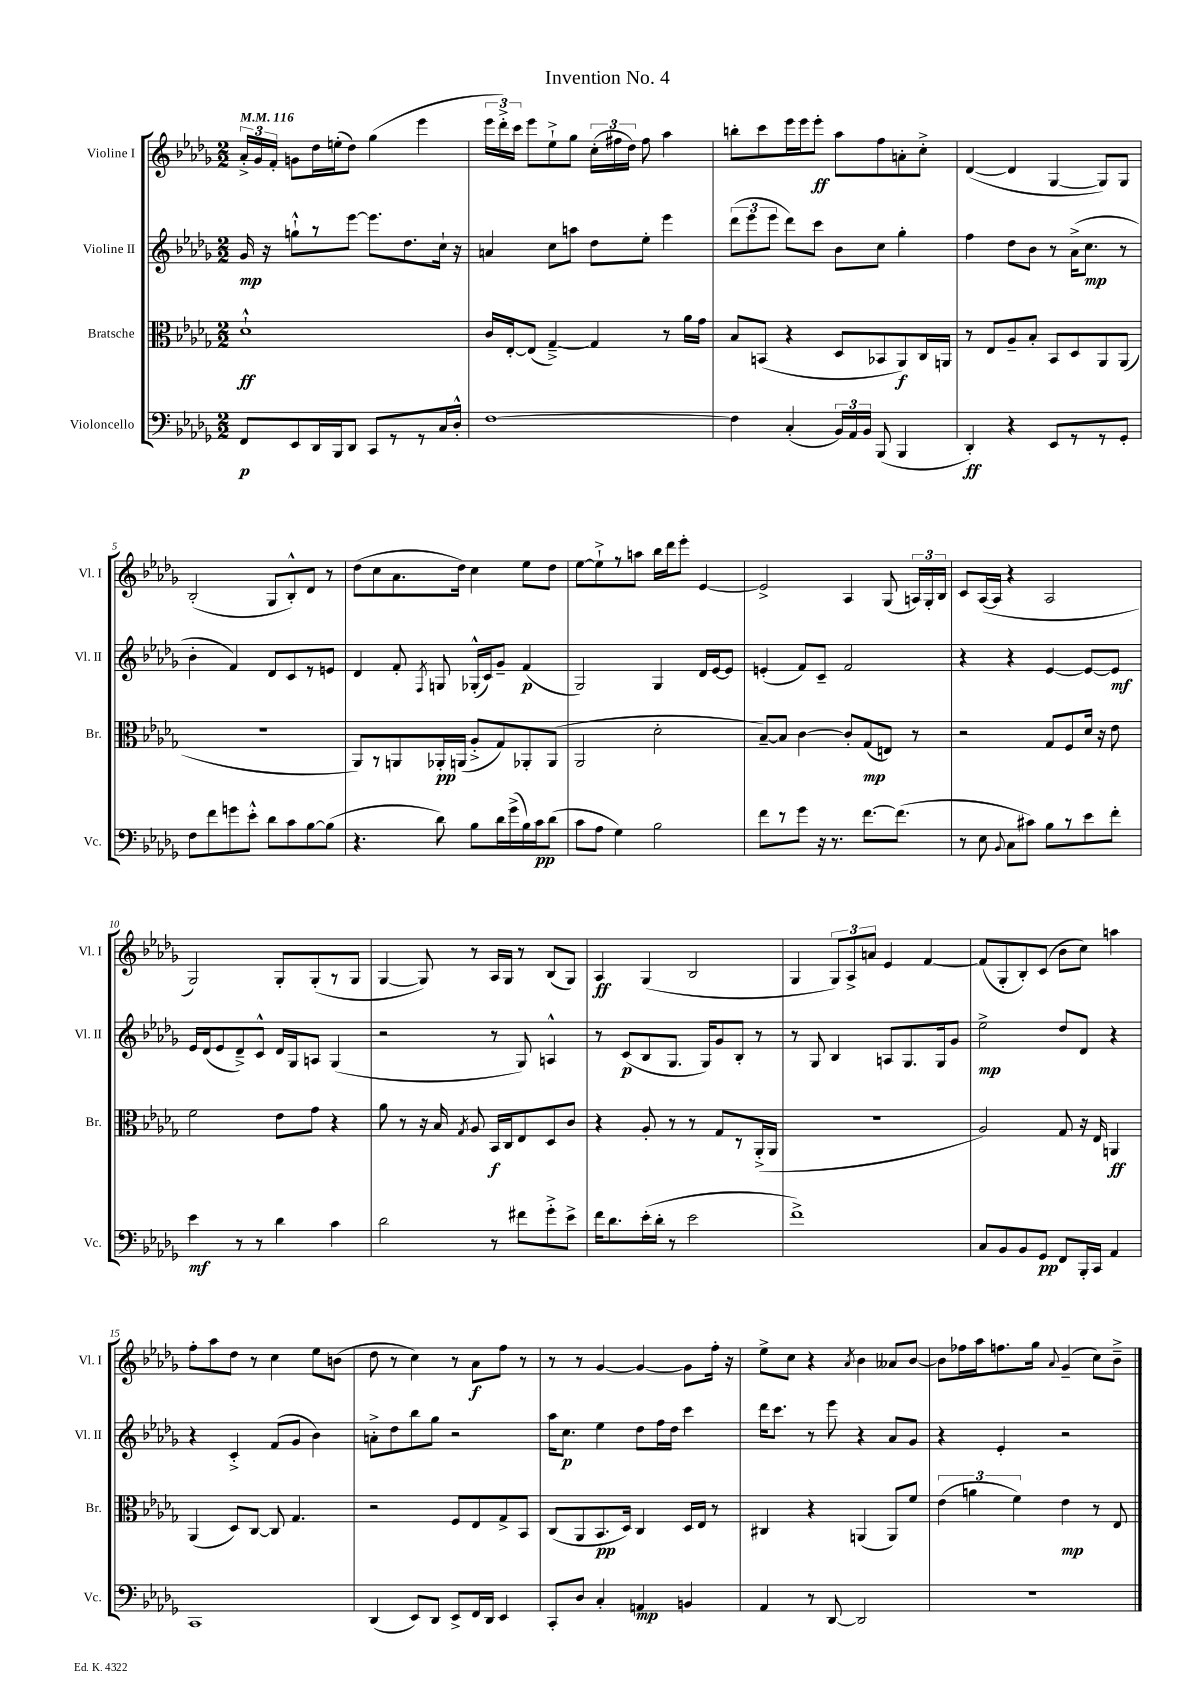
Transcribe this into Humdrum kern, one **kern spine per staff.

**kern	**kern	**kern	**kern
*staff4	*staff3	*staff2	*staff1
*clefF4	*clefC3	*clefG2	*clefG2
*k[b-e-a-d-g-]	*k[b-e-a-d-g-]	*k[b-e-a-d-g-]	*k[b-e-a-d-g-]
*M2/2	*M2/2	*M2/2	*M2/2
*MM116	*MM116	*MM116	*MM116
8FF/L	1d-`^^	16g-/	24a-'^/LL
.	.	.	24g-/
.	.	16r	.
.	.	.	24f'/JJ
8EE-/	.	8gg`^^\L	8g\L
16DD-/L	.	8r	16dd-\L
16BBB-/J	.	.	(16ee'\J
8DD-/J	.	[8eee-\J	8dd-\J)
8CC/L	.	8.eee-\]L	(4gg-\
8r	.	.	.
.	.	8.dd-\	.
8r	.	.	4eee-\
16C/L	.	16cc`\Jk	.
16D-'^^/JJ	.	16r	.
=	=	=	=
[1F	16c/LL	4a/	24eee-\LL
.	.	.	24ddd-'^\)
.	[16E-'/J	.	.
.	.	.	24ccc\JJ
.	(8E-/]J	.	8eee-\L
.	[4G-~^/)	8cc\L	8ee-`^\
.	.	8aa\J	8gg-\J
.	4G-/]	8dd-\L	(24cc'\LL
.	.	.	24ff#\
.	.	.	24dd-\JJ)
.	.	8ee-'\J	8ff#\
.	8r	4eee-\	4aa-\
.	16a-\LL	.	.
.	16g-\JJ	.	.
=	=	=	=
4F\]	8B-/L	(12ddd-\L	8bb'\L
.	.	12eee-\	.
.	(8BB/J	.	8ccc\
.	.	12eee-\J	.
(4C'/	4r	8ddd-\L)	16eee-\L
.	.	.	16eee-\J
.	.	8ccc\J	8eee-'\J
24BB-/LL)	8D-/L	8b-\L	8aa-\L
24AA-/	.	.	.
24BB-/JJ	.	.	.
(8BBB-/	8BB-/	8cc\J	8ff\
4BBB-/	8AA-/)	4gg-'\	8a'\
.	16C/L	.	8cc'^\J
.	16AA/JJ	.	.
=	=	=	=
4DD-'/)	8r	4ff\	([4d-/
.	8E-/L	.	.
4r	8A-~/	8dd-\L	4d-/]
.	8B-'/J	8b-\J	.
8EE-/L	8BB-/L	8r	[4G-/
8r	8D-/	(16a-^\LK	.
.	.	8.cc\J	.
8r	8AA-/	.	8G-/]L)
8GG-'/J	(8AA-/J	8r	8G-/J
=	=	=	=
8F\L	1r	4b-'\	(2B-'/
8f\	.	.	.
8g\	.	4f/)	.
8e-'^^\J	.	.	.
8d-\L	.	8d-/L	8G-/L
8c\	.	8c/	8B-'^^/)
[8B-\	.	8r	8d-/J
(8B-\]J	.	8e/J	8r
=	=	=	=
4.r	8AA-/L)	4d-/	(8dd-\L
.	8r	.	8cc\
.	8AA/	8f'/	8.a-\
.	.	8qF/	.
8d-\)	16AA-'/L	8G/	.
.	(16AA/JJ	.	16dd-\Jk)
8B-\L	8A-'^/L	(16G-'^^/LL	4cc\
.	.	16c/J)	.
16d-\L	8G-/)	8g-~/J	.
(16g-^\	.	.	.
16B-\)	8AA-'/	(4f/	8ee-\L
16c\J	.	.	.
(8d-\J	(8AA-/J	.	8dd-\J
=	=	=	=
8c\L	2AA-/	2G-/)	[8ee-\L
8A-\J	.	.	8ee-`^\]
4G-\)	.	.	8r
.	.	.	8aa\J
2B-\	2d-'\	4G-/	16bb-\LL
.	.	.	16ddd-\J
.	.	.	8eee-'\J
.	.	16d-/LL	[4e-/
.	.	[16e-/J	.
.	.	8e-/]J	.
=	=	=	=
8f\L	[8B-~/L)	(4e'/	2e-^/]
8r	8B-/]J	.	.
8g-\J	[4c\	8f/L)	.
16r	.	8c~/J	.
8.r	.	.	.
.	8c'/]L	2f/	4A-/
[8.f\L	(8G-/	.	.
.	8E/J)	.	(8G-/
(8.f\]J	.	.	.
.	8r	.	24A/LL)
.	.	.	24G-'/
.	.	.	24B-/JJ
=	=	=	=
8r	2r	4r	8c/L
8E-\	.	.	([16A-/L
.	.	.	16A-/]JJ
8qqBB-/	.	.	.
8C\L	.	4r	4r
8c#\J)	.	.	.
8B-\L	8G-/L	[4e-/	2A-/
8r	8F/	.	.
8e-\	16d-/Jk	8e-/_L	.
.	16r	.	.
8f'\J	8e-\	8e-/]J	.
=	=	=	=
4e-\	2f\	16e-/LL	2G-/)
.	.	(16d-/J	.
.	.	8e-/	.
8r	.	8d-~^/)	.
8r	.	8c^^/J	.
4d-\	8e-\L	16d-/LL	8G-'/L
.	.	16G-/J	.
.	8g-\J	8A/J	(8G-'/
4c\	4r	(4G-/	8r
.	.	.	8G-/J
=	=	=	=
2d-\	8a-\	2r	[4G-/
.	8r	.	.
.	16r	.	8G-/])
.	16B-/	.	.
.	8qG-/	.	.
.	8A-/	.	8r
8r	16BB-/LL	8r	16A-/LL
.	16C/J	.	16G-/JJ
8f#\L	8E-/	8G-/)	8r
8g-'^\	8D-/	4A^^/	(8B-/L
8e-^\J	8c/J	.	8G-/J)
=	=	=	=
16f\LK	4r	8r	4A-/
8.d-\	.	.	.
.	.	(8c/L	.
(16e-'\L	8A-'/	8B-/	(4G-/
16d-'\JJ	.	.	.
8r	8r	8.G-/J	.
2e-\	8r	.	2B-/
.	.	16G-/LK)	.
.	8G-/L	8g-/	.
.	8r	8B-'/J	.
.	(16AA-'^/L	8r	.
.	16AA-/JJ	.	.
=	=	=	=
1f^)	1r	8r	4G-/
.	.	8G-/	.
.	.	4B-/	12G-/L)
.	.	.	12A-^/
.	.	.	12a/J
.	.	8A/L	4e-/
.	.	8.G-/	.
.	.	.	[4f/
.	.	16G-/k	.
.	.	8g-/J	.
=	=	=	=
8C/L	2A-/)	2ee-^\	(8f/]L
8BB-/	.	.	8G-'/
8BB-/	.	.	8B-'/)
8GG-/J	.	.	(8c/J
8FF/L	8G-/	8dd-/L	8b-\L
16BBB-'/L	16r	8d-/J	8cc\J)
16CC/JJ	16E-/	.	.
4AA-/	4AA/	4r	4aa\
=	=	=	=
1CC	(4AA-/	4r	8ff'\L
.	.	.	8aa-\
.	8D-/L)	4c'^/	8dd-\J
.	[8C/J	.	8r
.	8C/]	(8f/L	4cc\
.	4.G-/	8g-/J	.
.	.	4b-\)	8ee-\L
.	.	.	(8b\J
=	=	=	=
(4DD-/	2r	8a'^\L	8dd-\
.	.	8dd-\	8r
8EE-/L)	.	8bb-\	4cc\)
8DD-/J	.	8gg-\J	.
8EE-^/L	8F/L	2r	8r
16FF/L	8E-/	.	8a-\L
16DD-/JJ	.	.	.
4EE-/	8G-^/	.	8ff\J
.	8BB-/J	.	8r
=	=	=	=
8CC'/L	(8C/L	16aa-\LK	8r
.	.	8.cc\J	.
8D-/J	8AA-/	.	8r
4C'/	8.BB-/	4ee-\	[4g-/
.	16D-/Jk)	.	.
4AA/	4C/	8dd-\L	4g-/_
.	.	16ff\L	.
.	.	16dd-\JJ	.
4BB/	16D-/LL	4ccc\	8g-\]L
.	16E-/JJ	.	.
.	8r	.	16ff'\Jk
.	.	.	16r
=	=	=	=
4AA-/	4C#/	16ddd-\LK	8ee-^\L
.	.	8.ccc\J	.
.	.	.	8cc\J
8r	4r	8r	4r
[8DD-/	.	8eee-\	.
.	.	.	8qa-/
2DD-/]	(4AA/	4r	4b-\
.	8AA/L)	8a-/L	8a--/L
.	8f/J	8g-/J	[8b-/J
=	=	=	=
1r	(6e-\	4r	8b-\]L
.	.	.	16ff-\L
.	6a\	.	.
.	.	.	16aa-\J
.	.	4e-'/	8.ff\
.	6f\)	.	.
.	.	.	16gg-\Jk
.	.	.	8qqa-/
.	4e-\	2r	(4g-~/
.	8r	.	8cc\L)
.	8E-/	.	8b-~^\J
==	==	==	==
*-	*-	*-	*-
